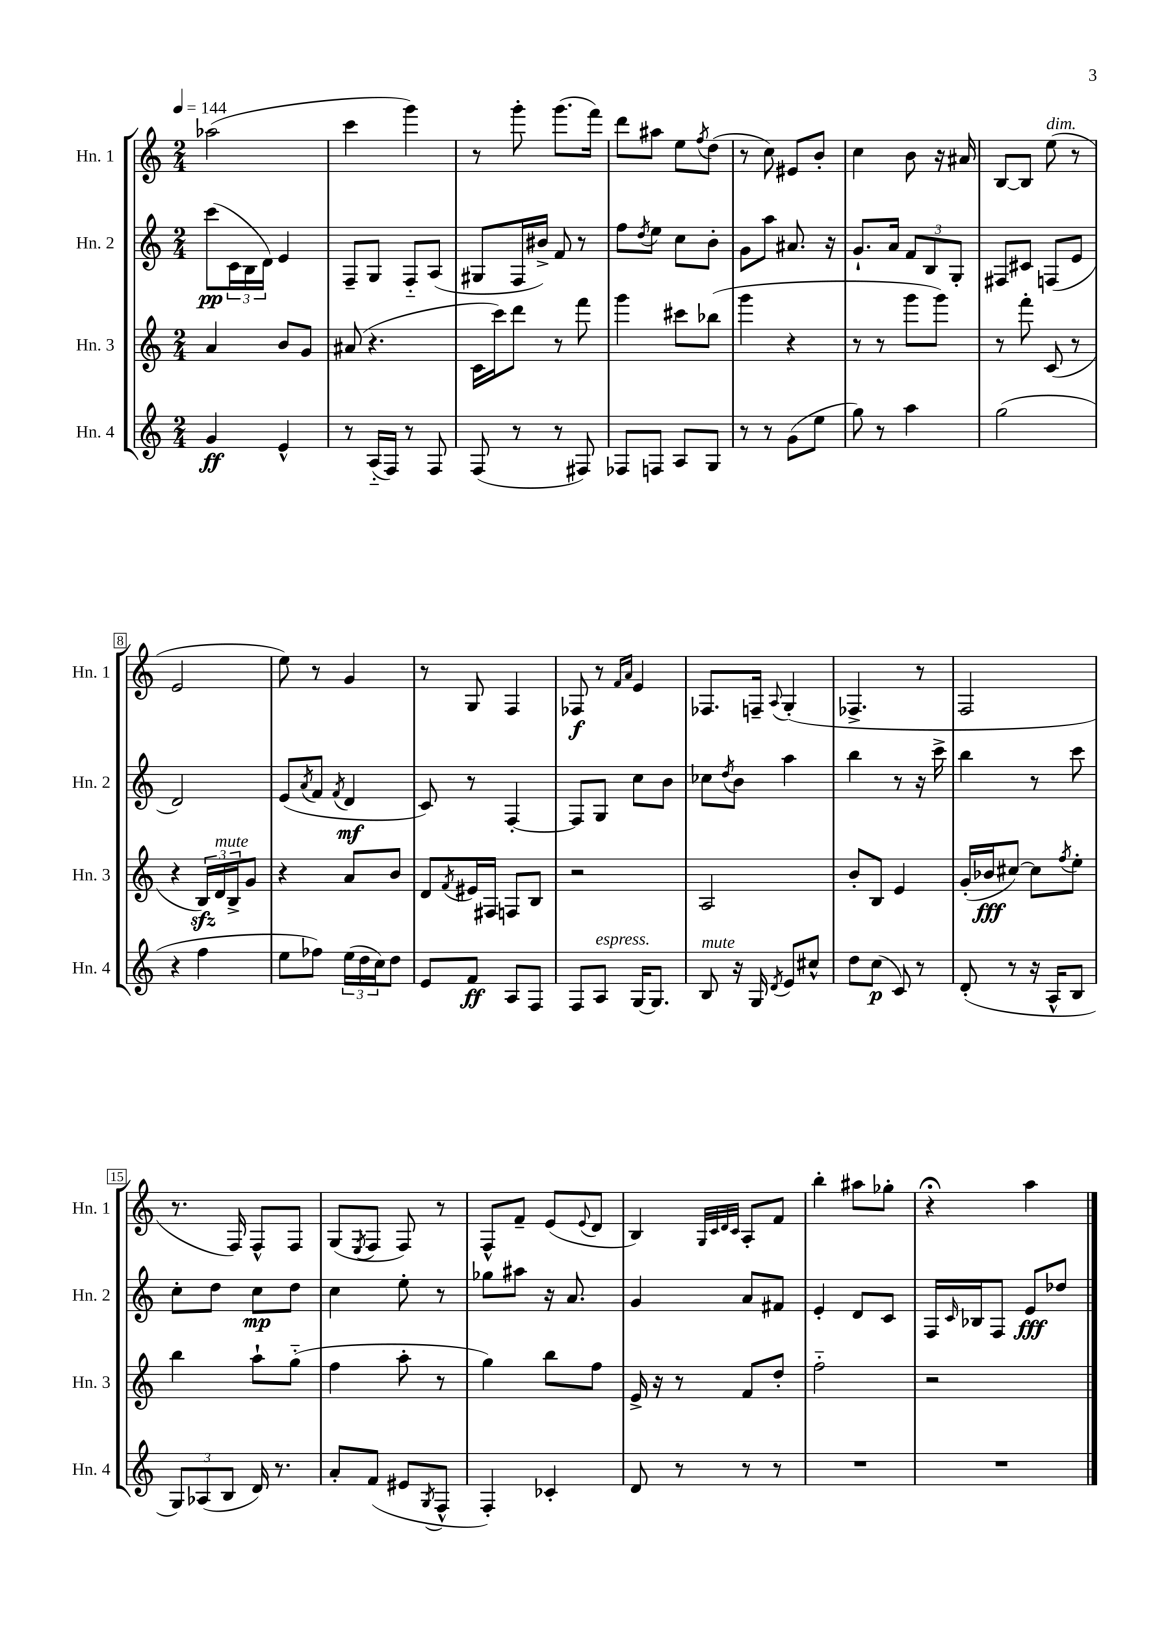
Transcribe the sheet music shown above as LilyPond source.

<<
\new StaffGroup <<
\new Staff = "s0" \with { instrumentName = "Hn. 1" shortInstrumentName = "Hn. 1" } {
    \clef treble \key c \major \numericTimeSignature \time 2/4 \tempo 4 = 144
    aes''2( |
    c'''4 g'''4) |
    r8 g'''8-. g'''8.( f'''16) |
    d'''8 ais''8 e''8 \acciaccatura { f''8 } d''8( |
    r8 c''8) eis'8 b'8-. |
    c''4 b'8 r16 ais'16 |
    b8~ b8 e''8^\markup { \italic "dim." }( r8 |
    e'2 |
    e''8) r8 g'4 |
    r8 g8 f4 |
    fes8\f r8 \grace { f'16 a'16 } e'4 |
    fes8. f16-- \appoggiatura { a8 } g4-.( |
    fes4.-> r8 |
    f2 |
    r8. f16) f8-^ f8 |
    g8( \acciaccatura { e8 } f8 f8) r8 |
    f8-^ f'8-- e'8( \appoggiatura { e'8 } d'8 |
    b4) \grace { g32 c'32 d'32 c'32 } a8-. f'8 |
    b''4-. ais''8 ges''8-. |
    r4\fermata a''4 \bar "|." |
}
\new Staff = "s1" \with { instrumentName = "Hn. 2" shortInstrumentName = "Hn. 2" } {
    \clef treble \key c \major \numericTimeSignature \time 2/4
    c'''8\pp( \tuplet 3/2 { c'16 b16 d'16) } e'4 |
    f8-- g8 f8-_ a8( |
    gis8 f16 bis'16->) f'8 r8 |
    f''8 \acciaccatura { d''8 } e''8 c''8 b'8-. |
    g'8 a''8 ais'8. r16 |
    g'8.-! a'16 \tuplet 3/2 { f'8 b8 g8-. } |
    fis8 cis'8 f8( e'8 |
    d'2) |
    e'8( \acciaccatura { a'8 } f'8 \acciaccatura { f'8 } d'4\mf |
    c'8) r8 f4~-. |
    f8 g8 c''8 b'8 |
    ces''8 \acciaccatura { d''8 } b'8 a''4 |
    b''4 r8 r16 c'''16-> |
    b''4 r8 c'''8 |
    c''8-. d''8 c''8\mp d''8 |
    c''4 e''8-. r8 |
    ges''8 ais''8 r16 a'8. |
    g'4 a'8 fis'8 |
    e'4-. d'8 c'8 |
    f16 \grace { c'16 } bes16 f8 e'8\fff des''8 \bar "|." |
}
\new Staff = "s2" \with { instrumentName = "Hn. 3" shortInstrumentName = "Hn. 3" } {
    \clef treble \key c \major \numericTimeSignature \time 2/4
    a'4 b'8 g'8 |
    ais'8( r4. |
    c'16 c'''16) d'''8 r8 f'''8 |
    g'''4 cis'''8 bes''8( |
    g'''4 r4 |
    r8 r8 g'''8 g'''8) |
    r8 f'''8-. c'8( r8 |
    r4 \tuplet 3/2 { b16\sfz) d'16^\markup { \italic "mute" } b16-> } g'8 |
    r4 a'8 b'8 |
    d'8 \acciaccatura { f'8 } eis'16 fis16 f8 b8 |
    r2 |
    a2 |
    b'8-. b8 e'4 |
    g'16-.( bes'16\fff cis''8~) cis''8 \acciaccatura { f''8 } e''8-. |
    b''4 a''8-! g''8-_( |
    f''4 a''8-. r8 |
    g''4) b''8 f''8 |
    e'16-> r16 r8 f'8 d''8-. |
    f''2-_ |
    r2 \bar "|." |
}
\new Staff = "s3" \with { instrumentName = "Hn. 4" shortInstrumentName = "Hn. 4" } {
    \clef treble \key c \major \numericTimeSignature \time 2/4
    g'4\ff e'4-^ |
    r8 a16-_( f16) r8 f8 |
    f8( r8 r8 fis8) |
    fes8 f8 a8 g8 |
    r8 r8 g'8( e''8 |
    g''8) r8 a''4 |
    g''2( |
    r4 f''4 |
    e''8 fes''8) \tuplet 3/2 { e''16( d''16 c''16) } d''8 |
    e'8 f'8\ff a8 f8 |
    f8 a8^\markup { \italic "espress." } g16~ g8. |
    b8^\markup { \italic "mute" } r16 g16 \acciaccatura { d'8 } e'8 cis''8-^ |
    d''8 c''8\p( c'8) r8 |
    d'8-.( r8 r16 a16-^ b8 |
    \tuplet 3/2 { g8) aes8( b8 } d'16) r8. |
    a'8-. f'8( eis'8 \acciaccatura { g8 } f8-^ |
    f4-.) ces'4-. |
    d'8 r8 r8 r8 |
    R2 |
    R2 \bar "|." |
}
>>
>>
\layout { \context { \Score \override BarNumber.stencil = #(make-stencil-boxer 0.1 0.3 ly:text-interface::print) } }
